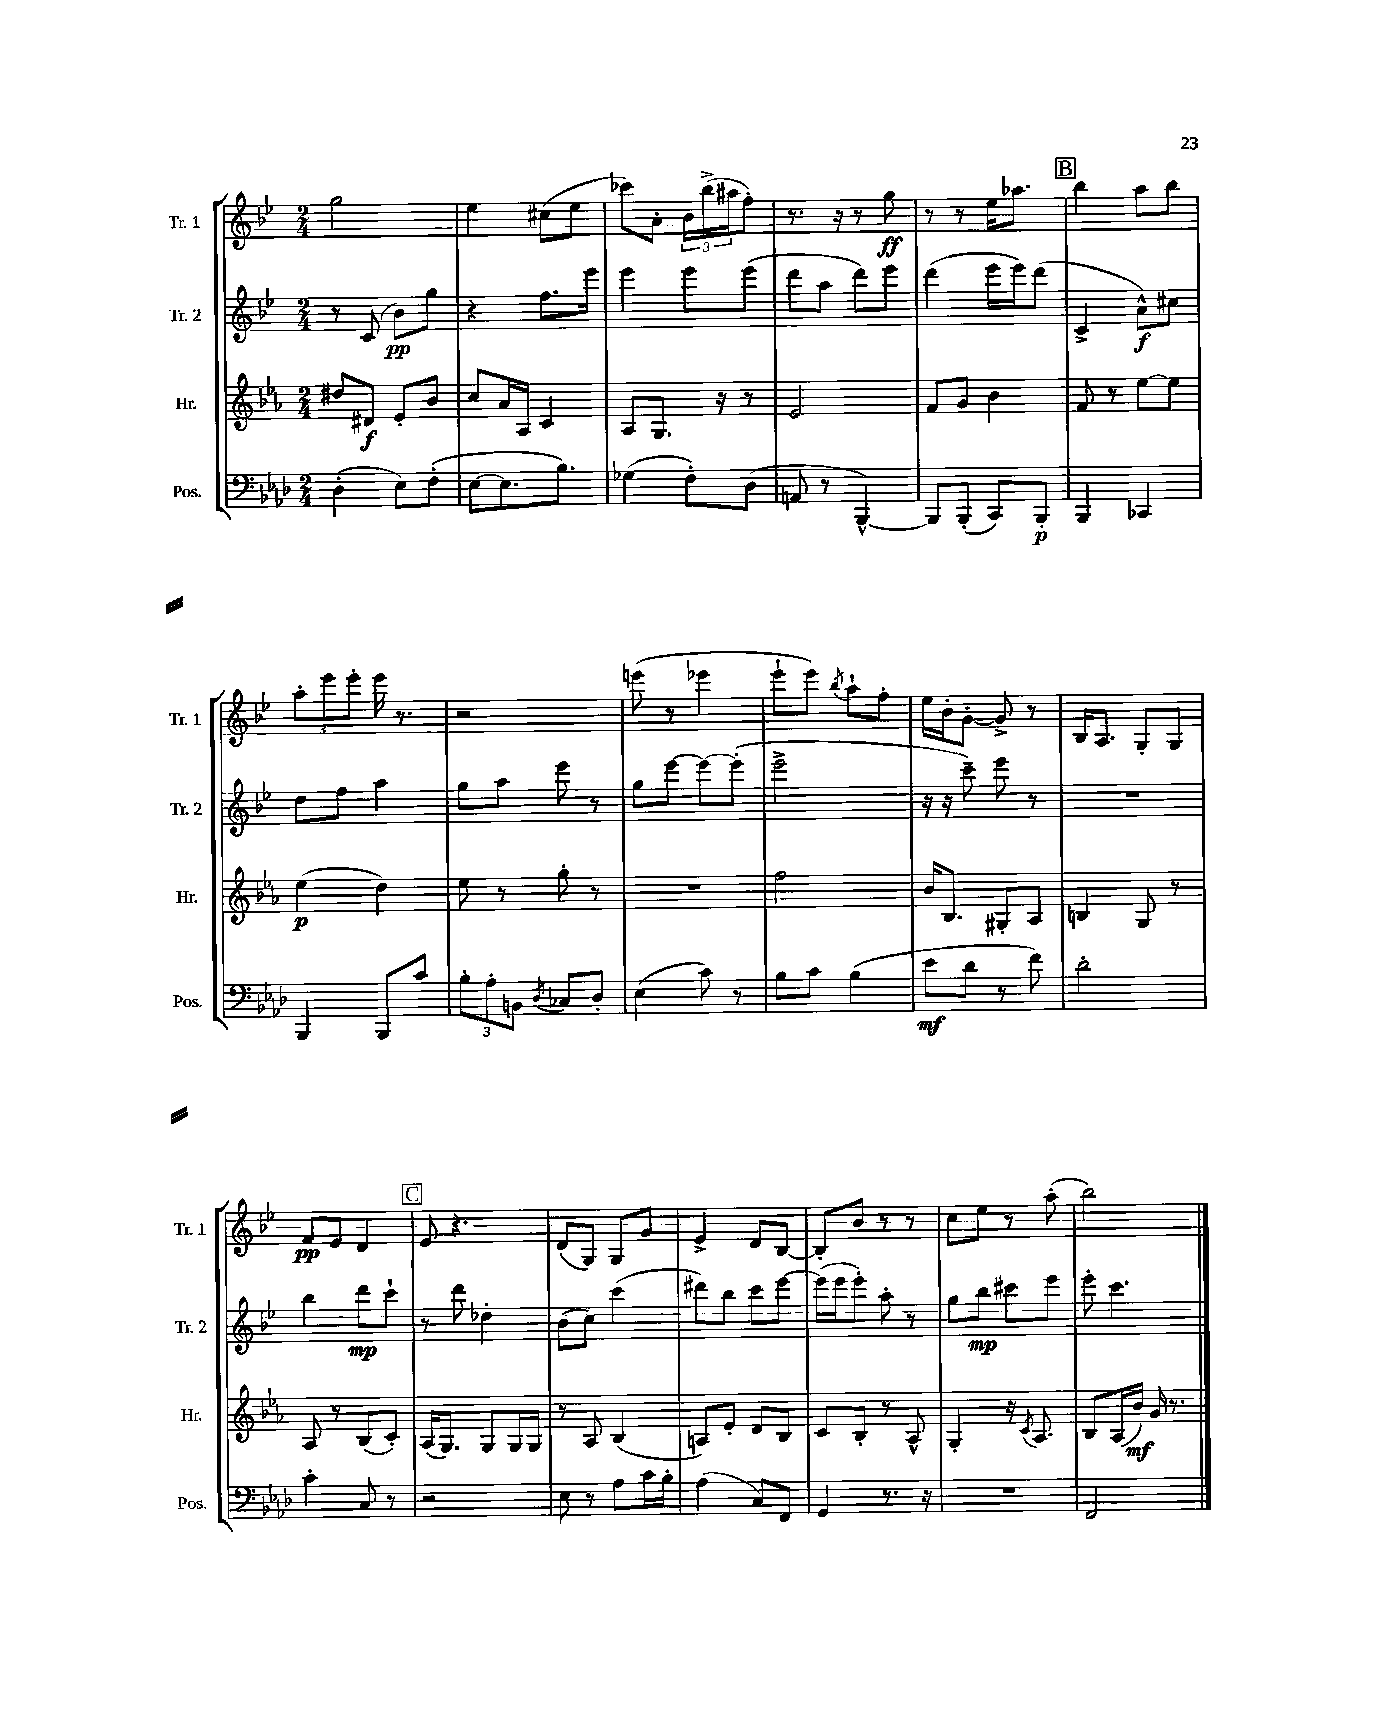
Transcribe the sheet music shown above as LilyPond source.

<<
\new StaffGroup <<
\new Staff = "s0" \with { instrumentName = "Tr. 1" shortInstrumentName = "Tr. 1" } {
    \clef treble \key bes \major \numericTimeSignature \time 2/4
    g''2 |
    ees''4 cis''8( ees''8 |
    ces'''8) a'8-. \tuplet 3/2 { bes'16 bes''16->( ais''16 } f''8-.) |
    r8. r16 r8 g''8\ff |
    r8 r8 ees''16 aes''8. |
    \mark \markup { \box "B" } bes''4 a''8 bes''8 |
    \tuplet 3/2 { a''8-. ees'''8 ees'''8-. } ees'''16 r8. |
    r2 |
    e'''8( r8 ees'''4 |
    ees'''8-! ees'''8) \acciaccatura { bes''8 } a''8-! f''8-. |
    ees''16 bes'16-. g'8~-. g'8-> r8 |
    bes16 a8. g8-. g8 |
    f'8\pp ees'8 d'4 |
    \mark \markup { \box "C" } ees'8 r4. |
    d'8( g8) g8 g'8 |
    ees'4-> d'8 bes8~ |
    bes8-. bes'8 r8 r8 |
    c''8 ees''8 r8 a''8-.( |
    bes''2) \bar "|." |
}
\new Staff = "s1" \with { instrumentName = "Tr. 2" shortInstrumentName = "Tr. 2" } {
    \clef treble \key bes \major \numericTimeSignature \time 2/4
    r8 c'8( bes'8\pp) g''8 |
    r4 f''8. ees'''16 |
    ees'''4 ees'''8 ees'''8( |
    d'''8 a''8 d'''8) ees'''8 |
    d'''4( ees'''16 ees'''16) d'''8( |
    \mark \markup { \box "B" } c'4-> a'8-^\f) cis''8 |
    d''8 f''8 a''4 |
    g''8 a''8 ees'''8 r8 |
    g''8 ees'''8~ ees'''8~ ees'''8-.( |
    ees'''2-> |
    r16 r16 c'''8--) ees'''8 r8 |
    R2 |
    bes''4 d'''8\mp c'''8-! |
    \mark \markup { \box "C" } r8 d'''8 des''4-. |
    bes'8( c''8) c'''4( |
    dis'''8) bes''8 c'''8 ees'''8~ |
    ees'''16( ees'''16 ees'''8-.) a''8-. r8 |
    g''8 bes''8\mp cis'''8 ees'''8 |
    ees'''8-. c'''4. \bar "|." |
}
\new Staff = "s2" \with { instrumentName = "Hr." shortInstrumentName = "Hr." } {
    \clef treble \key ees \major \numericTimeSignature \time 2/4
    dis''8 dis'8\f ees'8-. bes'8 |
    c''8 aes'16 aes16 c'4 |
    aes8 g8. r16 r8 |
    ees'2 |
    f'8 g'8 bes'4 |
    \mark \markup { \box "B" } f'8 r8 ees''8~ ees''8 |
    ees''4\p( d''4) |
    ees''8 r8 g''8-. r8 |
    R2 |
    f''2 |
    bes'16 bes8. gis8-. aes8 |
    b4 g8 r8 |
    aes8 r8 bes8( c'8-.) |
    \mark \markup { \box "C" } aes16( g8.) g8 g16 g16 |
    r8 aes8 bes4( |
    a8) ees'8-. d'8 bes8 |
    c'8 bes8-. r8 aes8-^ |
    g4-. r16 \acciaccatura { c'8 } aes8. |
    bes8 aes16( bes'16\mf) g'16 r8. \bar "|." |
}
\new Staff = "s3" \with { instrumentName = "Pos." shortInstrumentName = "Pos." } {
    \clef bass \key aes \major \numericTimeSignature \time 2/4
    des4-.( ees8) f8-.( |
    ees8~ ees8. bes8.) |
    ges4( f8-.) des8( |
    a,8 r8 bes,,4~-^) |
    bes,,8 bes,,8-.( c,8) bes,,8-.\p |
    \mark \markup { \box "B" } bes,,4 ces,4 |
    bes,,4 bes,,8 c'8 |
    \tuplet 3/2 { bes8-. aes8-. b,8 } \acciaccatura { des8 } ces8 des8-. |
    ees4( c'8) r8 |
    bes8 c'8 bes4( |
    ees'8\mf des'8 r8 f'8) |
    des'2-. |
    c'4-. c8 r8 |
    \mark \markup { \box "C" } r2 |
    ees8 r8 aes8 c'16 bes16-. |
    aes4( c8) f,8 |
    g,4 r8. r16 |
    R2 |
    f,2 \bar "|." |
}
>>
>>
\layout { \context { \Score \remove "Bar_number_engraver" } }
